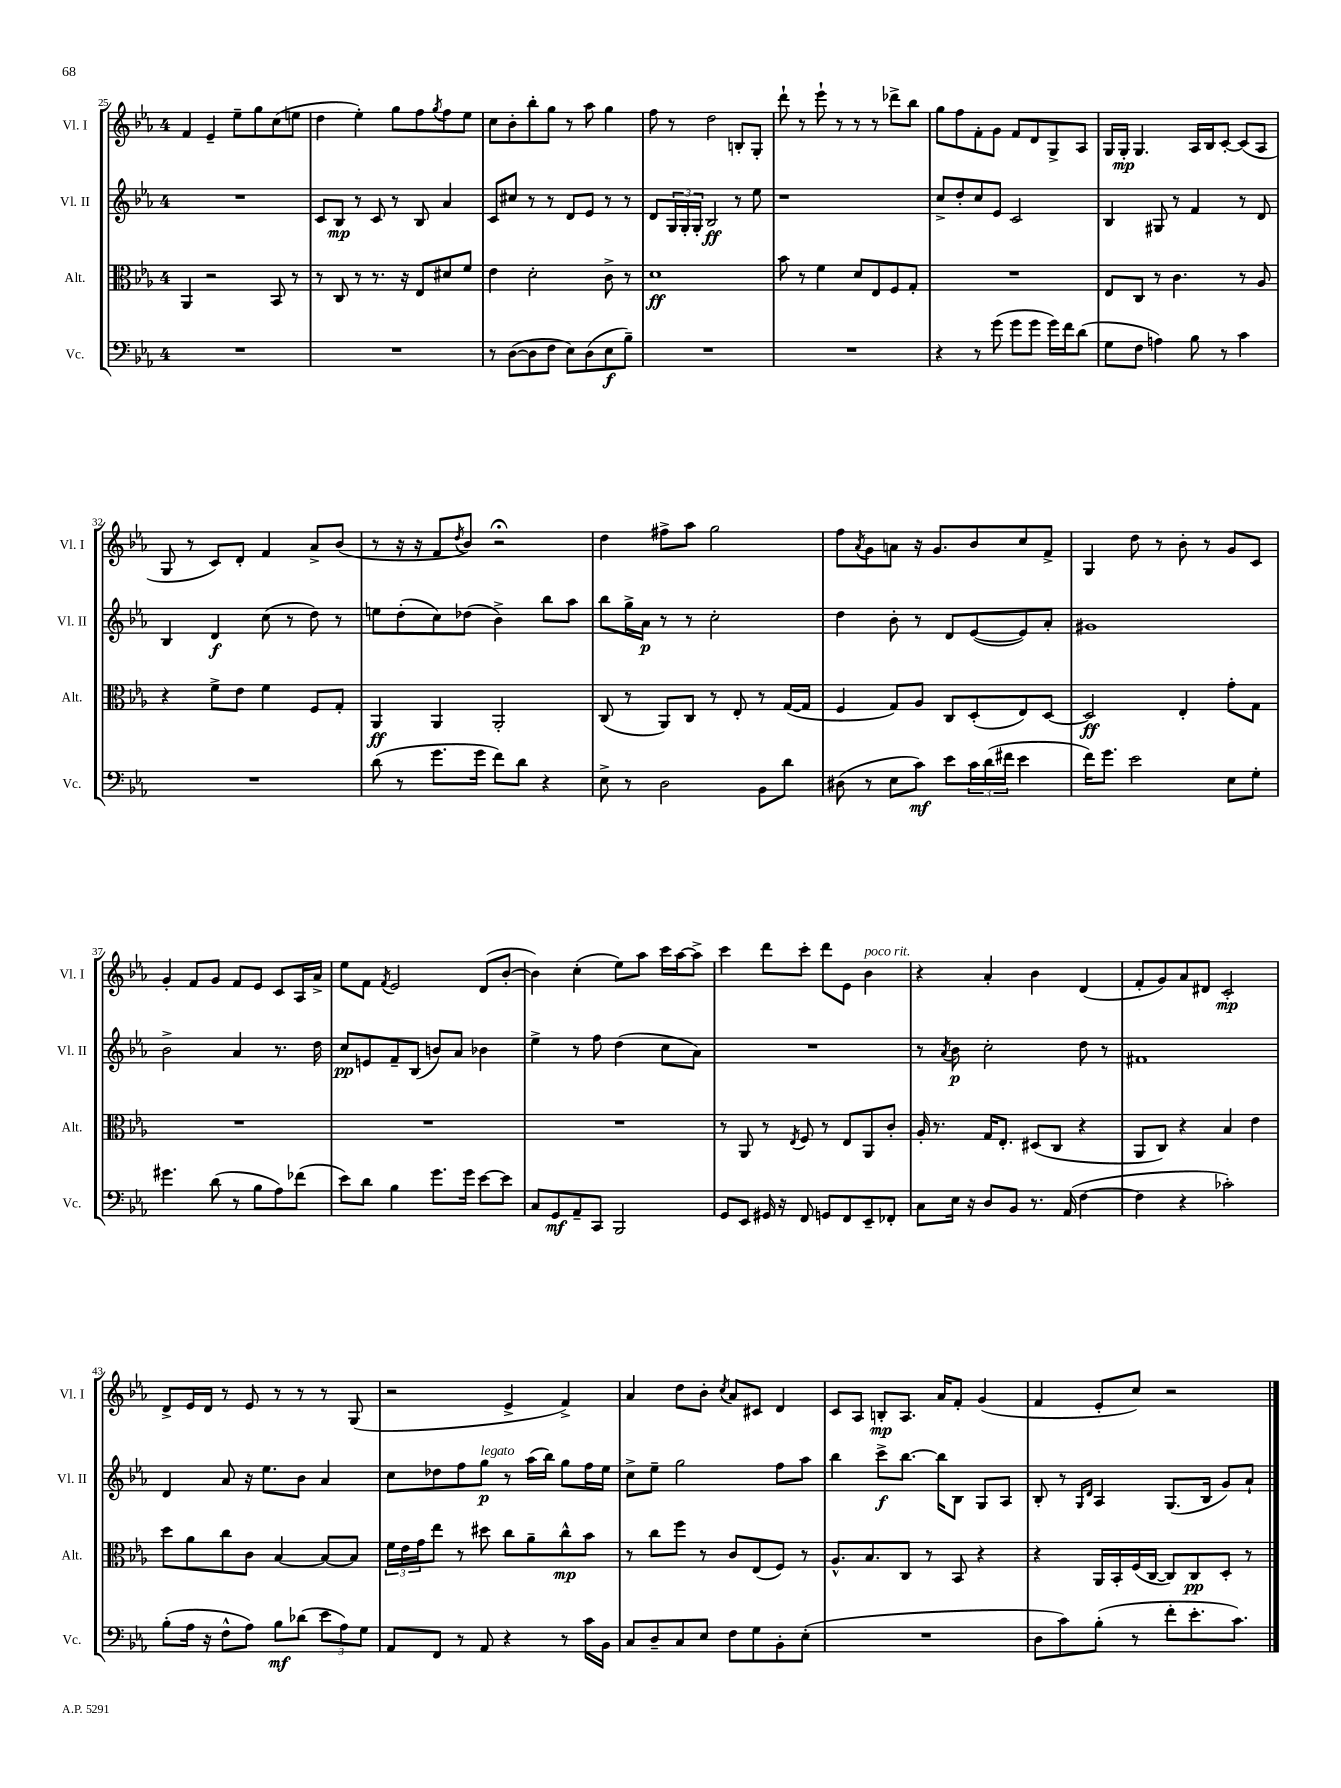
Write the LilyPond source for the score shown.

<<
\new StaffGroup <<
\new Staff = "s0" \with { instrumentName = "Vl. I" shortInstrumentName = "Vl. I" } {
    \clef treble \key ees \major \once \override Staff.TimeSignature.style = #'single-digit \time 4/4
    f'4 ees'4-- ees''8-- g''8 c''8( e''8 |
    d''4 ees''4-.) g''8 f''8 \acciaccatura { g''8 } f''8 ees''8 |
    c''8 bes'8-. bes''8-. g''8 r8 aes''8 g''4 |
    f''8 r8 d''2 b8-. g8-. |
    d'''8-! r8 ees'''8-! r8 r8 r8 des'''8-> bes''8 |
    g''8 f''8 f'8-. g'8 f'8 d'8 g8-> aes8 |
    g16 g16-.\mp g4. aes16 bes16 c'8~-. c'8( aes8 |
    g8 r8 c'8) d'8-. f'4 aes'8-> bes'8( |
    r8 r16 r16 f'8 \acciaccatura { d''8 } bes'8) r2\fermata |
    d''4 fis''8-> aes''8 g''2 |
    f''8 \acciaccatura { aes'8 } g'8 a'8 r16 g'8. bes'8 c''8 f'8-> |
    g4 d''8 r8 bes'8-. r8 g'8 c'8 |
    g'4-. f'8 g'8 f'8 ees'8 c'8 aes16 aes'16-> |
    ees''8 f'8 \acciaccatura { f'8 } ees'2 d'8( bes'8~-. |
    bes'4) c''4-.( ees''8) aes''8 c'''16 aes''16~ aes''8-> |
    c'''4 d'''8 c'''8-. d'''8 ees'8 bes'4^\markup { \italic "poco rit." } |
    r4 aes'4-. bes'4 d'4( |
    f'8-. g'8) aes'8 dis'8 c'2-.\mp |
    d'8-> ees'16 d'16 r8 ees'8 r8 r8 r8 g8( |
    r2 ees'4-> f'4->) |
    aes'4 d''8 bes'8-. \acciaccatura { c''8 } aes'8 cis'8 d'4 |
    c'8 aes8 b8-.\mp aes8. aes'16 f'8-. g'4( |
    f'4 ees'8-. c''8) r2 \bar "|." |
}
\new Staff = "s1" \with { instrumentName = "Vl. II" shortInstrumentName = "Vl. II" } {
    \clef treble \key ees \major \once \override Staff.TimeSignature.style = #'single-digit \time 4/4
    R1 |
    c'8 bes8\mp r8 c'8 r8 bes8 aes'4 |
    c'8 cis''8 r8 r8 d'8 ees'8 r8 r8 |
    d'8 \tuplet 3/2 { g16 g16-. g16-. } bes2\ff r8 ees''8 |
    r1 |
    c''8-> d''8-. c''8 ees'8 c'2 |
    bes4 gis8 r8 f'4 r8 d'8 |
    bes4 d'4\f c''8( r8 d''8) r8 |
    e''8 d''8-.( c''8) des''8( bes'4->) bes''8 aes''8 |
    bes''8 g''16-> aes'16\p r8 r8 c''2-. |
    d''4 bes'8-. r8 d'8 ees'8~( ees'8) aes'8-. |
    gis'1 |
    bes'2-> aes'4 r8. d''16 |
    c''8\pp e'8 f'8-- bes8( b'8) aes'8 bes'4 |
    ees''4-> r8 f''8 d''4( c''8 aes'8) |
    R1 |
    r8 \acciaccatura { aes'8 } bes'8\p c''2-. d''8 r8 |
    fis'1 |
    d'4 aes'8 r16 ees''8. bes'8 aes'4 |
    c''8 des''8 f''8 g''8\p^\markup { \italic "legato" } r8 aes''16( bes''16) g''8 f''16 ees''16 |
    c''8-> ees''8-- g''2 f''8 aes''8 |
    bes''4 c'''8->\f bes''8.~ bes''16 bes8 g8 aes8 |
    bes8-. r8 \grace { g16 d'16 } aes4 g8.( bes16 g'8) aes'8-! \bar "|." |
}
\new Staff = "s2" \with { instrumentName = "Alt." shortInstrumentName = "Alt." } {
    \clef alto \key ees \major \once \override Staff.TimeSignature.style = #'single-digit \time 4/4
    aes,4 r2 bes,8 r8 |
    r8 c8 r8 r8. r16 ees8 dis'8 f'8 |
    ees'4 d'2-. c'8-> r8 |
    d'1\ff |
    bes'8 r8 f'4 d'8 ees8 f8 g8-. |
    R1 |
    ees8 c8 r8 c'4. r8 aes8 |
    r4 f'8-> ees'8 f'4 f8 g8-. |
    aes,4\ff aes,4 aes,2-. |
    c8( r8 aes,8) c8 r8 ees8-. r8 g16~( g16 |
    f4 g8) aes8 c8 d8-.( ees8) d8~ |
    d2\ff ees4-. g'8-. g8 |
    R1 |
    R1 |
    R1 |
    r8 aes,8 r8 \acciaccatura { ees8 } f8 r8 ees8 aes,8 c'8-. |
    aes16-. r8. g16 ees8.-. dis8( c8 r4 |
    aes,8 c8) r4 bes4 ees'4 |
    d''8 aes'8 c''8 c'8 bes4~ bes8~ bes8 |
    \tuplet 3/2 { f'16 ees'16 g'16 } ees''8 r8 dis''8 c''8 aes'8-- c''8-^\mp bes'8 |
    r8 c''8 f''8 r8 c'8 ees8( f8) r8 |
    aes8.-^ bes8. c8 r8 bes,8 r4 |
    r4 aes,16 bes,16-. f16( c16~ c8) c8\pp d8-. r8 \bar "|." |
}
\new Staff = "s3" \with { instrumentName = "Vc." shortInstrumentName = "Vc." } {
    \clef bass \key ees \major \once \override Staff.TimeSignature.style = #'single-digit \time 4/4
    R1 |
    R1 |
    r8 d8~( d8 f8 ees8) d8( ees8\f bes8--) |
    R1 |
    R1 |
    r4 r8 g'8( g'8 g'8 g'16) f'16 d'8( |
    g8 f8 a4) bes8 r8 c'4 |
    R1 |
    d'8( r8 g'8. g'16 f'8) d'8 r4 |
    ees8-> r8 d2 bes,8 d'8 |
    dis8( r8 ees8 c'8\mf) ees'8 \tuplet 3/2 { c'16 d'16( fis'16 } ees'4 |
    f'16) g'8. ees'2 ees8 g8-. |
    gis'4. d'8( r8 bes8 aes8) fes'8( |
    ees'8) d'8 bes4 g'8. g'16 ees'8~ ees'8 |
    c8 g,8\mf aes,8-- c,8 bes,,2 |
    g,8 ees,8 gis,16 r16 f,8 g,8 f,8 ees,8-- fes,8-. |
    c8 ees16 r16 d8 bes,8 r8. aes,16( f4~ |
    f4 r4 ces'2-.) |
    bes8-.( aes16 r16 f8-^ aes8) bes8\mf des'8( \tuplet 3/2 { ees'8 aes8) g8 } |
    aes,8 f,8 r8 aes,8 r4 r8 c'16 bes,16 |
    c8 d8-- c8 ees8 f8 g8 bes,8-. ees8-.( |
    R1 |
    d8 c'8) bes8-.( r8 f'8-. ees'8.-. c'8.) \bar "|." |
}
>>
>>
\layout { \context { \Score currentBarNumber = #25 } }
